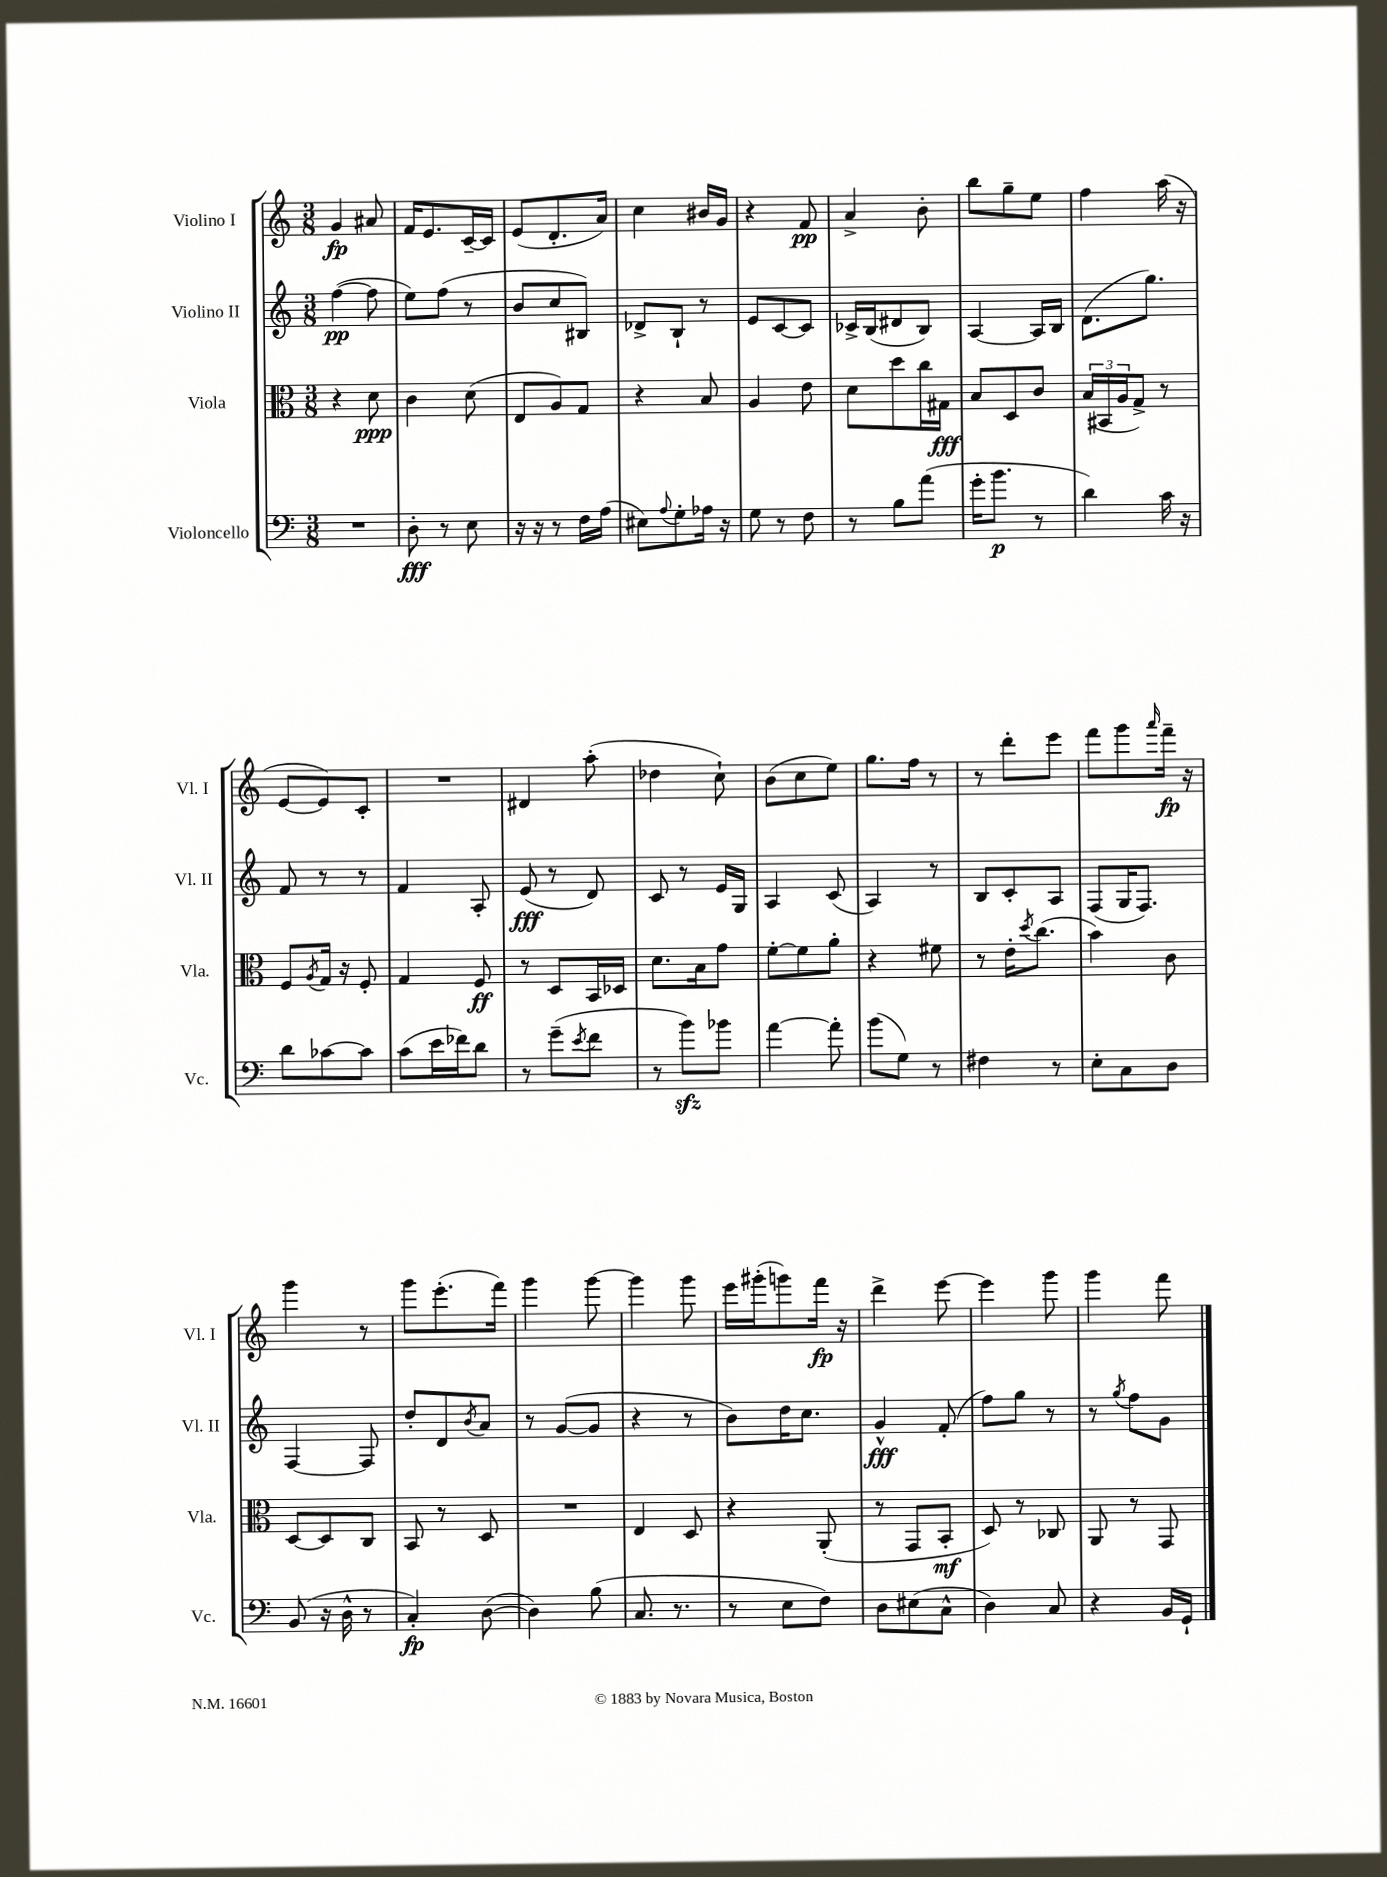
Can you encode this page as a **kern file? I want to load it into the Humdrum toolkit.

**kern	**dynam	**kern	**dynam	**kern	**dynam	**kern	**dynam
*part4	*part4	*part3	*part3	*part2	*part2	*part1	*part1
*staff4	*staff4	*staff3	*staff3	*staff2	*staff2	*staff1	*staff1
*I"Violoncello	*	*I"Viola	*	*I"Violino II	*	*I"Violino I	*
*I'Vc.	*	*I'Vla.	*	*I'Vl. II	*	*I'Vl. I	*
*clefF4	*	*clefC3	*	*clefG2	*	*clefG2	*
*k[]	*	*k[]	*	*k[]	*	*k[]	*
*M3/8	*	*M3/8	*	*M3/8	*	*M3/8	*
=1	=1	=1	=1	=1	=1	=1	=1
4.r	.	4r	.	([4ff\	pp	4g/	fp
.	.	8d\	ppp	8ff\]	.	8a#X/	.
=2	=2	=2	=2	=2	=2	=2	=2
8D'\	fff	4c\	.	8ee\L)	.	16f/KL	.
.	.	.	.	.	.	8.e/	.
8r	.	.	.	(8ff\J	.	.	.
8E\	.	(8d\	.	8r	.	[16c~/L	.
.	.	.	.	.	.	16c/JJ]	.
=3	=3	=3	=3	=3	=3	=3	=3
16r	.	8E/L	.	8b/L	.	(8e/L	.
16r	.	.	.	.	.	.	.
8r	.	8A/)	.	8cc/	.	8.d'/	.
16F\LL	.	8G/J	.	8B#X/J)	.	.	.
(16A\JJ	.	.	.	.	.	16a/Jk)	.
=4	=4	=4	=4	=4	=4	=4	=4
8E#X\L)	.	4r	.	8d-X^/L	.	4cc\	.
8qqA/	.	.	.	.	.	.	.
8G'\	.	.	.	8B`/J	.	.	.
16A-X\Jk	.	8B/	.	8r	.	16b#X/LL	.
16r	.	.	.	.	.	16g/JJ	.
=5	=5	=5	=5	=5	=5	=5	=5
8G\	.	4A/	.	8e/L	.	4r	.
8r	.	.	.	[8c/	.	.	.
8F\	.	8e\	.	8c/J]	.	8f/	pp
=6	=6	=6	=6	=6	=6	=6	=6
8r	.	8d\L	.	16c-X^/LL	.	4a^/	.
.	.	.	.	(16B/J	.	.	.
8B\L	.	8dd\	.	8d#X/	.	.	.
(8a\J	.	16cc\L	.	8B/J)	.	8b'\	.
.	.	16G#X\JJ	fff	.	.	.	.
=7	=7	=7	=7	=7	=7	=7	=7
16g'\KL	.	8B/L	.	[4A/	.	8bb\L	.
8.b\J	p	.	.	.	.	.	.
.	.	8D/	.	.	.	8gg~\	.
8r	.	8c/J	.	16A/LL]	.	8ee\J	.
.	.	.	.	16B/JJ	.	.	.
=8	=8	=8	=8	=8	=8	=8	=8
4d\)	.	(24B/LL	.	(8.d\L	.	4ff\	.
.	.	24BB#X/	.	.	.	.	.
.	.	24A/J	.	.	.	.	.
.	.	8G^/J)	.	.	.	.	.
.	.	.	.	8.gg\J)	.	.	.
16c\	.	8r	.	.	.	(16aa\	.
16r	.	.	.	.	.	16r	.
!!LO:LB:g=z
=9	=9	=9	=9	=9	=9	=9	=9
8d\L	.	8F/L	.	8f/	.	[8e/L	.
.	.	8qA/	.	.	.	.	.
[8c-X\	.	16G/Jk	.	8r	.	8e/])	.
.	.	16r	.	.	.	.	.
8c-\J]	.	8F'/	.	8r	.	8c'/J	.
=10	=10	=10	=10	=10	=10	=10	=10
(8c\L	.	4G/	.	4f/	.	4.r	.
16e\L	.	.	.	.	.	.	.
16f-X\J)	.	.	.	.	.	.	.
8d\J	.	8F/	ff	8A'/	.	.	.
=11	=11	=11	=11	=11	=11	=11	=11
8r	.	8r	.	(8e/	fff	4d#X/	.
(8g~\L	.	8D/L	.	8r	.	.	.
8qe/	.	.	.	.	.	.	.
8f\J	.	16BB/L	.	8d/)	.	(8aa'\	.
.	.	16D-X/JJ	.	.	.	.	.
=12	=12	=12	=12	=12	=12	=12	=12
8r	.	8.d\L	.	8c/	.	4dd-X\	.
8bzz\L)	.	.	.	8r	.	.	.
.	.	16B\k	.	.	.	.	.
8b-X\J	.	8g\J	.	16e/LL	.	8cc`\)	.
.	.	.	.	16G/JJ	.	.	.
=13	=13	=13	=13	=13	=13	=13	=13
[4a\	.	[8f'\L	.	4A/	.	(8b\L	.
.	.	8f\]	.	.	.	8cc\	.
8a'\]	.	8a'\J	.	(8c/	.	8ee\J)	.
=14	=14	=14	=14	=14	=14	=14	=14
(8b\L	.	4r	.	4A/)	.	8.gg\L	.
8G\J)	.	.	.	.	.	.	.
.	.	.	.	.	.	16ff\Jk	.
8r	.	8f#X\	.	8r	.	8r	.
=15	=15	=15	=15	=15	=15	=15	=15
4F#X\	.	8r	.	8B/L	.	8r	.
.	.	16e'\KL	.	8c'/	.	8ddd'\L	.
.	.	8qdd/	.	.	.	.	.
.	.	(8.cc\J	.	.	.	.	.
8r	.	.	.	8A/J	.	8eee\J	.
=16	=16	=16	=16	=16	=16	=16	=16
8E'\L	.	4b\)	.	(8F/L	.	8fff\L	.
8C\	.	.	.	16G/K	.	8ggg\	.
.	.	.	.	8.F/J)	.	.	.
.	.	.	.	.	.	16qqaaa/	.
8D\J	.	8c\	.	.	.	16fff~\Jk	fp
.	.	.	.	.	.	16r	.
!!LO:LB:g=z
=17	=17	=17	=17	=17	=17	=17	=17
(8BB/	.	[8D/L	.	[4F/	.	4ggg\	.
16r	.	8D/]	.	.	.	.	.
16D^^\	.	.	.	.	.	.	.
8r	.	8C/J	.	8F/]	.	8r	.
=18	=18	=18	=18	=18	=18	=18	=18
4C'/)	fp	8BB/	.	8dd'/L	.	8ggg\L	.
.	.	8r	.	8d/	.	(8.eee'\	.
.	.	.	.	8qb/	.	.	.
([8D\	.	8D/	.	8a/J	.	.	.
.	.	.	.	.	.	16fff\Jk)	.
=19	=19	=19	=19	=19	=19	=19	=19
4D\])	.	4.r	.	8r	.	4ggg\	.
.	.	.	.	([8g/L	.	.	.
(8B\	.	.	.	8g/J]	.	[8ggg\	.
=20	=20	=20	=20	=20	=20	=20	=20
8.C/	.	4E/	.	4r	.	4ggg\]	.
8.r	.	.	.	.	.	.	.
.	.	8D/	.	8r	.	8ggg\	.
=21	=21	=21	=21	=21	=21	=21	=21
8r	.	4r	.	8b\L)	.	16eee\LL	.
.	.	.	.	.	.	(16ggg#X'\J	.
8E\L	.	.	.	16dd\K	.	8gggn\)	.
.	.	.	.	8.cc\J	.	.	.
8F\J)	.	(8AA'/	.	.	.	16fff\Jk	fp
.	.	.	.	.	.	16r	.
=22	=22	=22	=22	=22	=22	=22	=22
8D\L	.	8r	.	4g^^/	fff	4ddd^\	.
(8E#X\	.	8GG/L	.	.	.	.	.
8C^^\J	.	8BB'/J	mf	(8f'/	.	[8eee\	.
=23	=23	=23	=23	=23	=23	=23	=23
4D\)	.	8D/)	.	8ff\L)	.	4eee\]	.
.	.	8r	.	8gg\J	.	.	.
8C/	.	8C-X/	.	8r	.	8ggg\	.
=24	=24	=24	=24	=24	=24	=24	=24
4r	.	8AA/	.	8r	.	4ggg\	.
.	.	.	.	8qgg/	.	.	.
.	.	8r	.	8ff\L	.	.	.
16BB/LL	.	8GG/	.	8g\J	.	8fff\	.
16GG`/JJ	.	.	.	.	.	.	.
==	==	==	==	==	==	==	==
*-	*-	*-	*-	*-	*-	*-	*-
